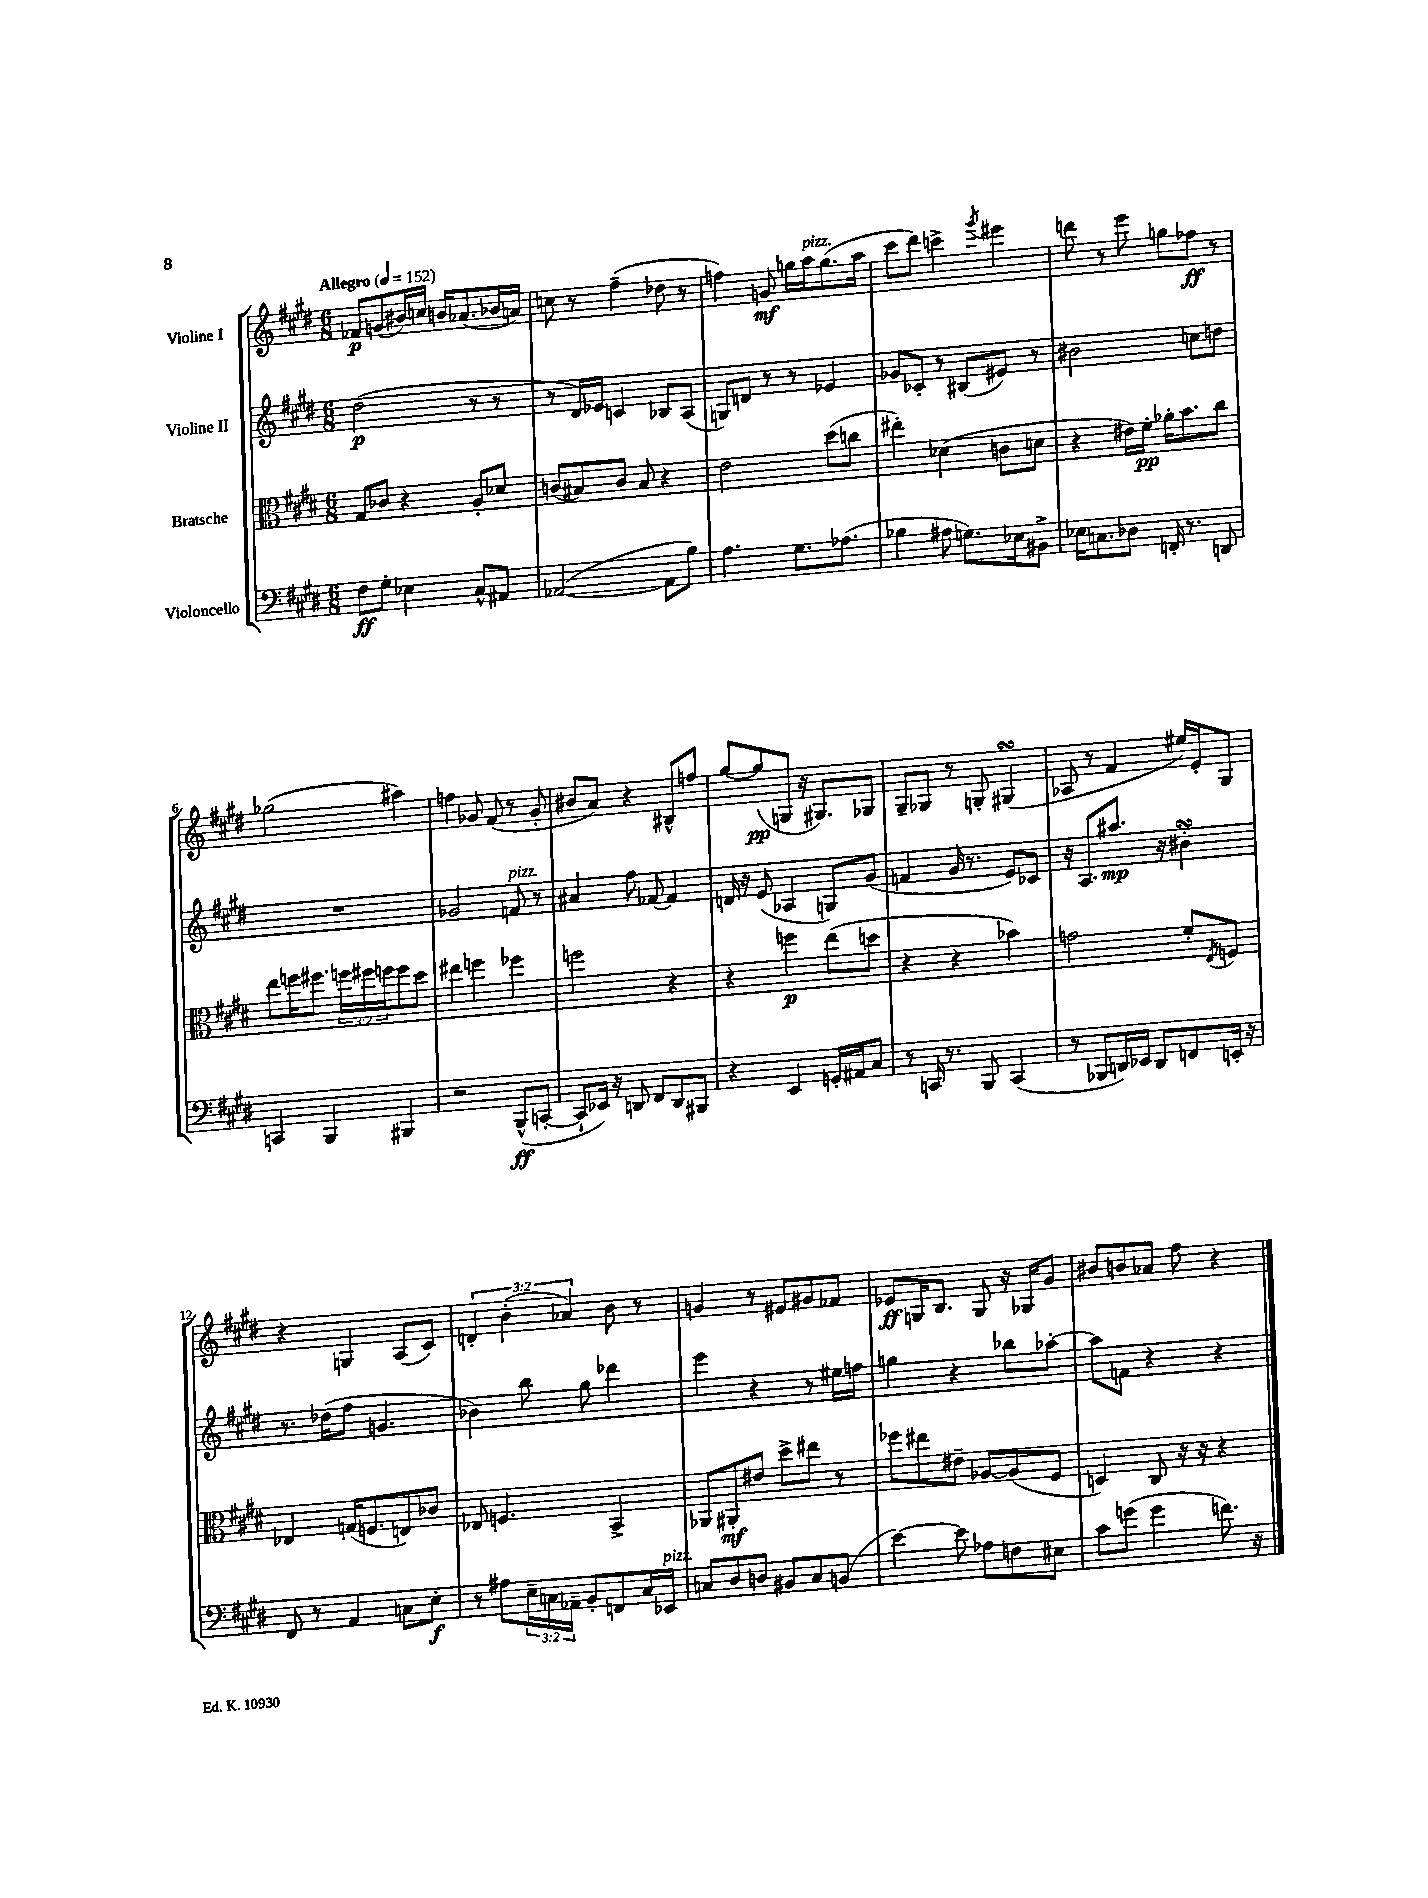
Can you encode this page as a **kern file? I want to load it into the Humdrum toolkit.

**kern	**kern	**kern	**kern
*staff4	*staff3	*staff2	*staff1
*clefF4	*clefC3	*clefG2	*clefG2
*k[f#c#g#d#]	*k[f#c#g#d#]	*k[f#c#g#d#]	*k[f#c#g#d#]
*M6/8	*M6/8	*M6/8	*M6/8
*MM152	*MM152	*MM152	*MM152
8F#	8G#	(2dd#	8f-
8G#'	8c-	.	(8g
4E-	4r	.	16b#)
.	.	.	16cc
.	.	.	16b
.	.	.	(8.a-
8C#^^	8A'	8r	.
8AA#	8d-	8r	16b-
.	.	.	16a)
=	=	=	=
([2AA-	(8c	8r	8cc
.	8B#)	16d#)	8r
.	.	16e-	.
.	8c	4c	(4ff#~
.	8B#	.	.
8AA-]	4r	8B-	8dd-
8B)	.	(8A	8r
=	=	=	=
4.A	2e	8G)	4ff)
.	.	8d	.
.	.	8r	8g
8.G#	.	8r	16gg
.	.	.	16aa
.	(8dd#	4e-	(8.gg
(8.A-	.	.	.
.	8cc	.	.
.	.	.	16aa
=	=	=	=
4B-	4ee#')	8g-	8ccc#
.	.	8c-'	8ddd#)
8A#	(4d-	8r	4ccc^
8.G)	.	(8B#	.
.	.	.	8qggg#
.	8c	8e#)	4eee#
16E-	.	.	.
8BB#^	8d	8r	.
=	=	=	=
16E-	4r	2b#	8ddd
8.C	.	.	.
.	.	.	8r
8D-	16e#)	.	8eee
.	16f#'	.	.
16FF'	16a-'	.	8gg
8.r	8.b	.	.
.	.	8cc	8ff-
8DD	8cc#	8dd	8r
=	=	=	=
4CC	8ee	2.r	(2gg-
.	16ff	.	.
.	8.ff#	.	.
4BBB	.	.	.
.	24ff	.	.
.	24ff#	.	.
.	24ff	.	.
4BBB#	8ff	.	4aa#)
.	8dd#	.	.
=	=	=	=
2r	4ee#	2g-	4ff
.	4ff	.	8g-
.	.	.	(8f#
(8BBB^^	4ff-	8f	8r
[8CC'	.	8r	8g-'
=	=	=	=
8CC`]	2ff	4a#	8b#
16EE-)	.	.	8a)
16r	.	.	.
8DD	.	8ff#	4r
8FF#	.	[8f-	.
8DD	4r	4f-]	8B#^^
8BBB#	.	.	8ff
=	=	=	=
4r	4r	16d	[8gg#
.	.	16r	.
.	.	(8e	(8gg#]
4EE	4ff	4A-	8G
.	.	.	16r
.	.	.	8.G#)
16GG'	(8ee	8G)	.
16AA#	.	.	.
8C#	8dd	(8g#	8G-
=	=	=	=
8r	4r	4f	8G#~
16CC	.	.	8G-
8.r	.	.	.
.	4r	16g#	8r
.	.	8.r	.
8BBB	.	.	8G'
(4CC	4b-)	8e)	(4G#
.	.	8c-	.
=	=	=	=
8r	2g	16r	8A-
.	.	8.A	.
8BBB-	.	.	8r
16DD)	.	8.aa#	4f#
16EE-	.	.	.
8DD	.	.	.
.	.	16r	.
8FF	8f#'	4b#'	16ee#)
.	.	.	16e'
.	8qE	.	.
16EE'	8F	.	8G#
16r	.	.	.
=	=	=	=
8FF#	4E-	8.r	4r
8r	.	.	.
.	.	(16dd-	.
4AA	(16G	8ff#	4G
.	8.F	.	.
.	.	4.g	.
8C	8E)	.	(8A
8E'	8c-	.	8c#)
=	=	=	=
8r	8E-	4b-)	6d'
8A#	4.F	.	.
.	.	.	(6b'
24E~	.	8bb	.
24C	.	.	.
24AA-~	.	.	6a-)
8BB'	.	8gg#	.
8FF	4BB^	4ddd-	8b
16C	.	.	8r
16EE-	.	.	.
=	=	=	=
8C	8AA-	4eee	4g
8D#	8AA#'	.	.
8D	8e#	4r	8r
8BB#	8dd#^	.	8e#
8C	8ee#	8r	8g#
(8BB	8r	16ee#	8f-
.	.	16ff	.
=	=	=	=
[4e)	8ff-	4gg	8e-
.	8ee#	.	16G
.	.	.	8.B
8e]	8e#~	4r	.
8A-	[8A-	.	8G
8F	(8A-]	8bb-	16r
.	.	.	16G-
8E#	8F#	[8aa-'	8g#
=	=	=	=
8c#	4D)	8aa-]	8b#
(8g	.	8f	8b
4g	8C#	4r	8a-
.	16r	.	8ff#
.	16r	.	.
8.f)	4r	4r	4r
16r	.	.	.
==	==	==	==
*-	*-	*-	*-
